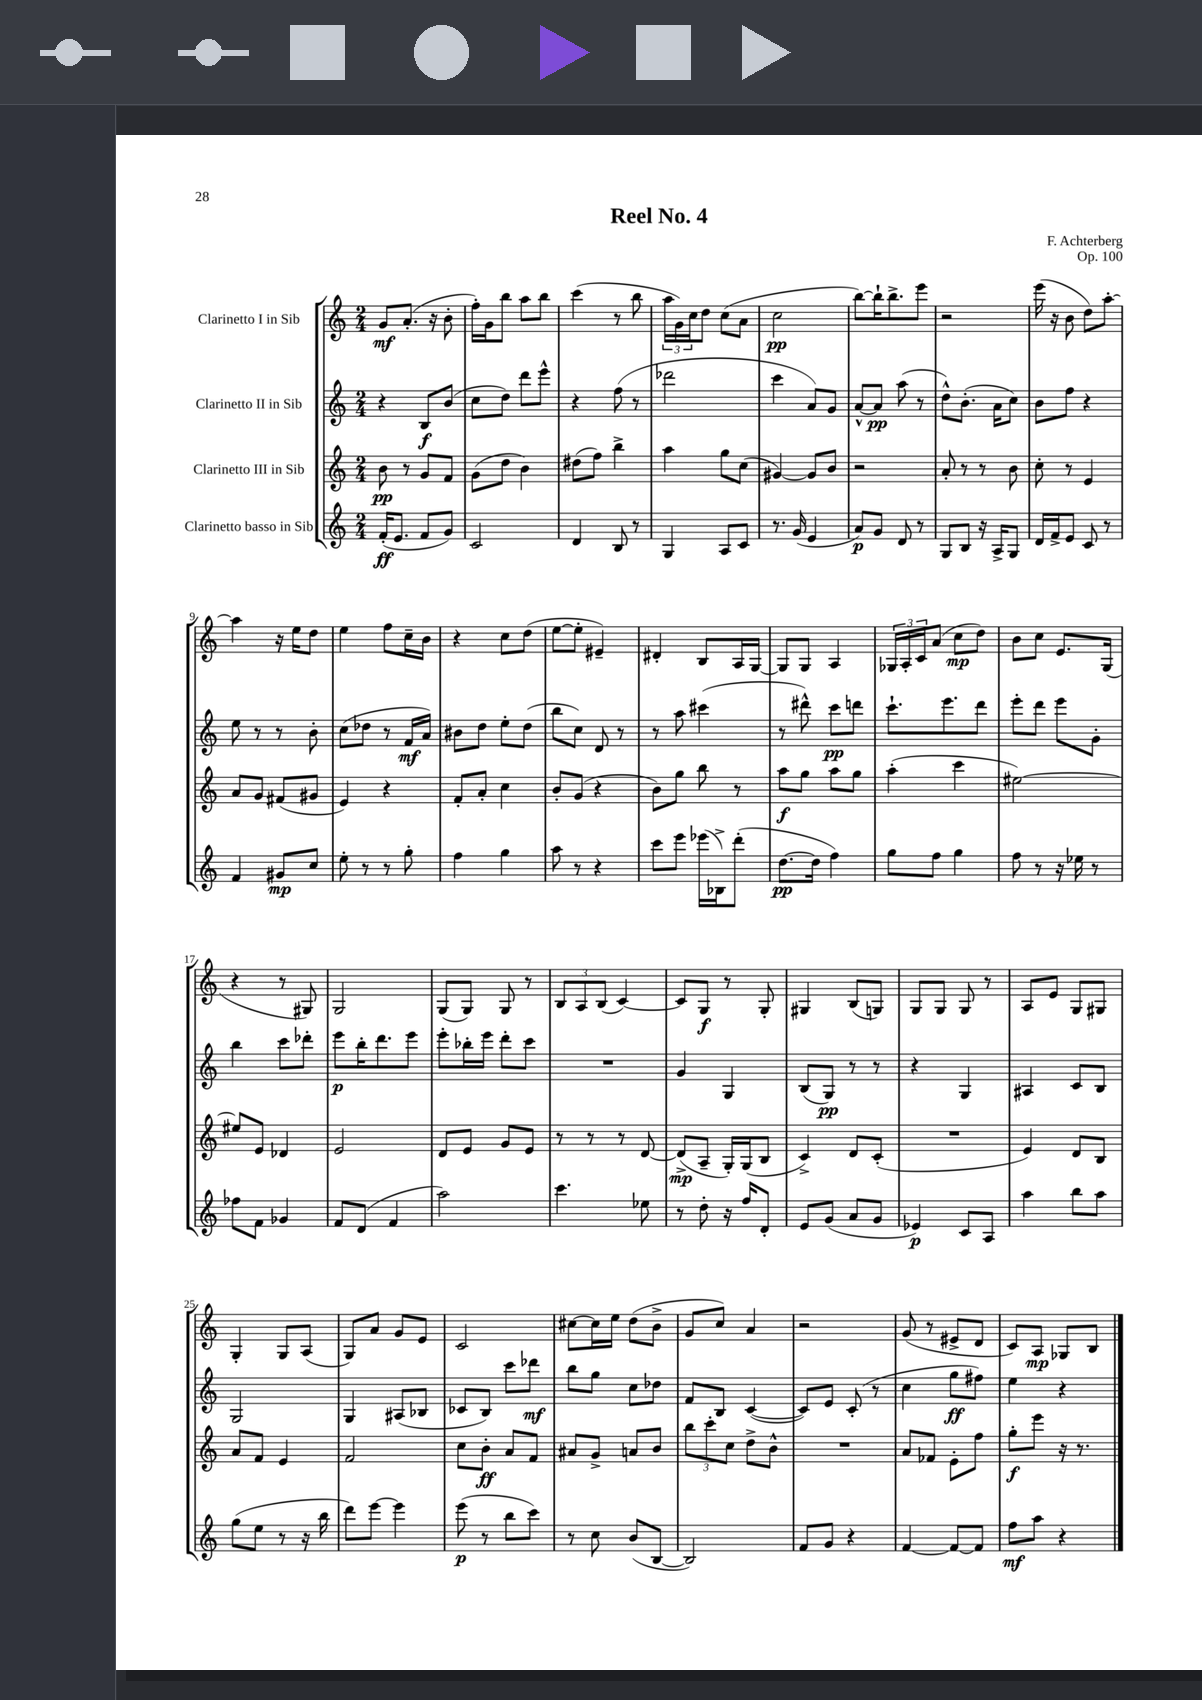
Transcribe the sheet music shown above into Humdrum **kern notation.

**kern	**kern	**kern	**kern
*staff4	*staff3	*staff2	*staff1
*clefG2	*clefG2	*clefG2	*clefG2
*k[]	*k[]	*k[]	*k[]
*M2/4	*M2/4	*M2/4	*M2/4
(16f'	8b	4r	8g
8.e	.	.	.
.	8r	.	(8.a'
8f	8g	8B	.
.	.	.	16r
8g)	8f	(8b	8b'
=	=	=	=
2c	(8g	8cc	16ff')
.	.	.	16g
.	8dd	8dd)	8bb
.	4b)	8ddd	8aa
.	.	8eee^^	8bb
=	=	=	=
4d	(8dd#	4r	(4ccc
.	8ff)	.	.
8B	4bb^	(8ff	8r
8r	.	8r	8bb
=	=	=	=
4G	4aa	2ddd-	24aa
.	.	.	24g)
.	.	.	24cc
.	.	.	8dd
8A	8gg	.	(8cc
8c	(8cc	.	8a
=	=	=	=
8.r	[4g#)	4ccc	2cc
(16g	.	.	.
4e	8g#]	8a)	.
.	8b	8g	.
=	=	=	=
8a)	2r	[8a^^	[8bb)
8g	.	8a]	16bb`]
.	.	.	8.bb^
8d	.	(8aa	.
8r	.	8r	8eee
=	=	=	=
8G	8a'	8dd^^)	2r
8B	8r	(8.b'	.
16r	8r	.	.
16A^	.	16a	.
8G	8b	8cc)	.
=	=	=	=
16d	8cc'	8b	(16eee
16f^	.	.	16r
8e	8r	8ff	8b
8c	4e	4r	8dd)
8r	.	.	[8aa'
=	=	=	=
4f	8a	8ee	4aa]
.	8g	8r	.
8g#	(8f#	8r	16r
.	.	.	16ee
8cc	8g#	8b'	8dd
=	=	=	=
8ee'	4e)	(8cc	4ee
8r	.	8dd-	.
8r	4r	8r	8ff
8gg'	.	16f	16cc~
.	.	16a)	16b
=	=	=	=
4ff	8f'	8b#	4r
.	8a'	8dd	.
4gg	4cc	8ee'	8cc
.	.	(8dd	(8dd
=	=	=	=
8aa	8b'	8bb	[8ee
8r	(8g	8cc)	8ee']
4r	4r	8d	4e#~)
.	.	8r	.
=	=	=	=
8ccc	8b)	8r	4d#'
8eee	8gg	8aa	.
(16eee-	8bb	(4ccc#	8B
16B-^)	.	.	.
(8ddd'	8r	.	16A
.	.	.	[16G
=	=	=	=
[8.dd	8aa	8r	8G]
.	8gg	8ddd#^^)	8G
16dd]	.	.	.
4ff)	8aa	8ccc	4A
.	8gg	8ddd	.
=	=	=	=
8gg	(4aa'	8.ccc`	24G-
.	.	.	24A'
.	.	.	24c
8ff	.	.	(8a
.	.	8.eee	.
4gg	4ccc	.	8cc
.	.	8ddd	8dd)
=	=	=	=
8ff	[2ee#)	8eee'	8b
8r	.	8ddd	8cc
16r	.	8eee	8.e
16ee-	.	.	.
8r	.	8g'	.
.	.	.	(16G
=	=	=	=
8ff-	8ee#]	4bb	4r
8f	8e	.	.
4g-	4d-	8ccc	8r
.	.	8ddd-'	8G#)
=	=	=	=
8f	2e	8eee	2G
(8d	.	16bb'	.
.	.	8.ddd	.
4f	.	.	.
.	.	8eee	.
=	=	=	=
2aa)	8d	8eee'	(8G
.	8e	16bb-'	8G)
.	.	16eee	.
.	8g	8ddd'	8G
.	8e	8ccc	8r
=	=	=	=
4.ccc	8r	2r	12B
.	.	.	12A
.	8r	.	.
.	.	.	(12B
.	8r	.	[4c)
8ee-	[8d	.	.
=	=	=	=
8r	(8d^]	4g	8c]
8dd'	8A~	.	8G
16r	16G')	4G	8r
16ff	(16G	.	.
8d'	8B	.	8G'
=	=	=	=
8e	4c^)	(8B	4G#
(8g	.	8G)	.
8a	8d	8r	(8B
8g	(8c'	8r	8G)
=	=	=	=
4e-)	2r	4r	8G
.	.	.	8G
8c	.	4G	8G
8A	.	.	8r
=	=	=	=
4aa	4e)	4A#	8A
.	.	.	8e
8bb	8d	8c	8G
8aa	8B	8B	8G#
=	=	=	=
(8gg	8a	2G	4G'
8ee	8f	.	.
8r	4e	.	8G
16r	.	.	(8A
16bb	.	.	.
=	=	=	=
8ddd)	2f	4G	8G)
[8eee	.	.	8a
4eee]	.	(8A#	8g
.	.	8B-	8e
=	=	=	=
(8eee	8cc	8c-	2c
8r	8b'	8B)	.
8bb	8a	8ccc	.
8ccc)	8f	8ddd-	.
=	=	=	=
8r	8a#	8bb	[8cc#
8cc	8g^	8gg	16cc#]
.	.	.	16ee
(8b	8a	8cc	(8dd
[8B	8b	8dd-	8b^
=	=	=	=
2B])	12bb	8f	8g
.	12ccc'	.	.
.	.	8B	8cc)
.	12cc	.	.
.	8dd^	([4c	4a
.	8b^^	.	.
=	=	=	=
8f	2r	8c])	2r
8g	.	8e	.
4r	.	(8c'	.
.	.	8r	.
=	=	=	=
[4f	8a	4cc	(8g
.	8f-	.	8r
8f_	8e'	8gg	8e#^
8f]	8ff	8ff#)	8d
=	=	=	=
8ff	8gg'	4ee	8c)
8aa	8eee	.	8A
4r	16r	4r	8G-
.	8.r	.	.
.	.	.	8B
==	==	==	==
*-	*-	*-	*-
